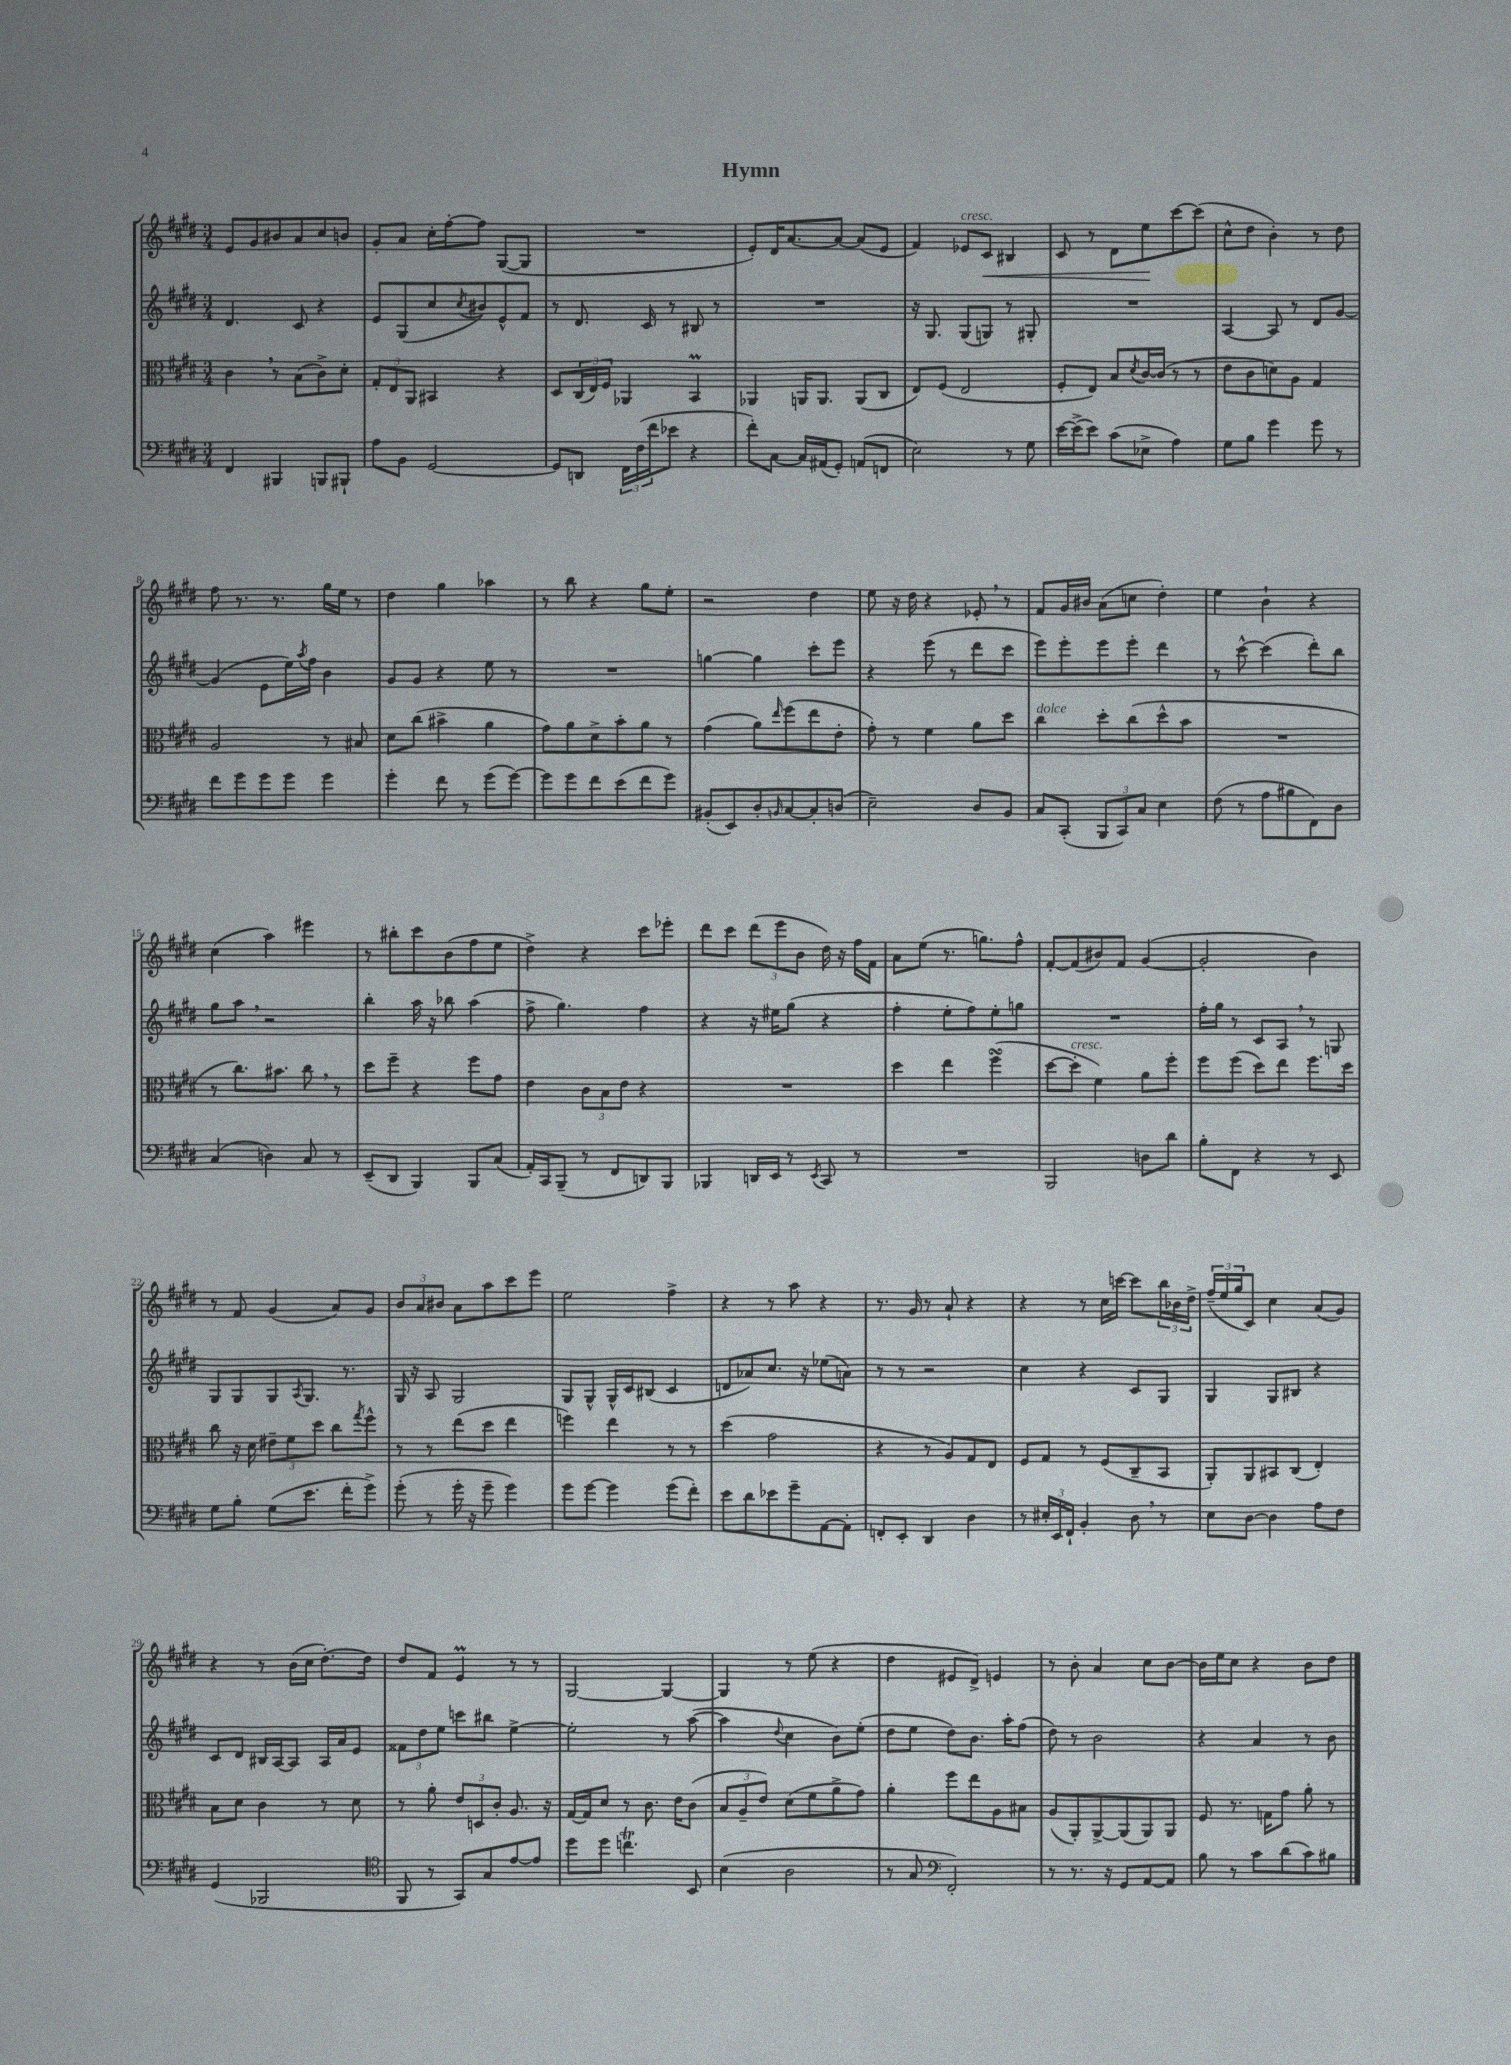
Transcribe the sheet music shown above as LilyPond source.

\header { title = "Hymn" }
<<
\new StaffGroup <<
\new Staff = "s0" {
    \clef treble \key e \major \numericTimeSignature \time 3/4
    e'8 gis'8 bis'8 a'8 cis''8 b'8 |
    gis'8-. a'8 cis''16-. fis''16~-. fis''8 gis8~( gis8 |
    R2. |
    e'8-.) dis'16 a'8.~ a'8~ a'8( e'8 |
    fis'4) ees'8^\markup { \italic "cresc." } cis'8\< bis4 |
    cis'8 r8 dis'8 e''8\! cis'''8~ cis'''8( |
    cis''8-^ dis''8 b'4-.) r8 dis''8 |
    fis''8 r8. r8. gis''16 e''16 r8 |
    dis''4 gis''4 aes''4 |
    r8 b''8 r4 gis''8 e''8-. |
    r2 dis''4 |
    e''8 r16 dis''16 r4 ees'8-. \breathe r8 |
    fis'8 gis'16 bis'16 a'8( c''8 dis''4-.) |
    e''4 b'4-! r4 |
    cis''4( a''4) eis'''4 |
    r8 bis''8-. cis'''8 b'8( fis''8 e''8 |
    dis''4->) r4 cis'''8 ees'''8-. |
    dis'''8 cis'''8 \tuplet 3/2 { dis'''8( e'''8 b'8 } dis''16) r16 fis''16 fis'16 |
    a'8 e''8( r8. g''8.) fis''8-^ |
    fis'8~-. fis'8( bis'8) fis'8 gis'4~( |
    gis'2-. b'4) |
    r8 fis'8 gis'4( a'8) gis'8 |
    \tuplet 3/2 { b'8 a'8 bis'8 } a'8 a''8 cis'''8 e'''8 |
    e''2 fis''4-> |
    r4 r8 a''8 r4 |
    r8. gis'16 r8 a'8-! r4 |
    r4 r8 cis''16 c'''16~ c'''8 \tuplet 3/2 { b''16 bes'16 dis''16-> } |
    \tuplet 3/2 { fis''16--( e''16 gis''16 } cis'8) cis''4 a'8( gis'8) |
    r4 r8 b'16( cis''16 dis''8.~-.) dis''16 |
    dis''8 fis'8 e'4\prall r8 r8 |
    gis2~ gis4~ |
    gis4 r8 e''8( r4 |
    dis''4 eis'8 dis'8->) e'4 |
    r8 b'8-. a'4 cis''8 b'8~ |
    b'16 e''16 cis''8 r4 b'8 dis''8 \bar "|." |
}
\new Staff = "s1" {
    \clef treble \key e \major \numericTimeSignature \time 3/4
    dis'4. cis'8 r4 |
    e'8 gis8( cis''8 \acciaccatura { cis''8 } bis'8) e'8-^ fis'8 |
    r8 dis'8. cis'16 r8 bis8 r8 |
    R2. |
    r16 gis8. gis8( g8) r8 gis8-. |
    R2. |
    a4~ a8 r8 dis'8 gis'8~ |
    gis'4( e'8 e''16) \acciaccatura { a''8 } fis''16 b'4 |
    gis'8 gis'8 r4 e''8 r8 |
    R2. |
    g''4~ g''4 cis'''8-. e'''8 |
    r4 e'''8( r8 dis'''8 cis'''8 |
    e'''8) e'''8-. e'''8 e'''8-. dis'''4 |
    r8 cis'''8~-^ cis'''4( dis'''8-.) b''8 |
    gis''8 a''8 \breathe r2 |
    b''4-. a''16 r16 bes''8 a''4( |
    fis''8-> gis''4.) fis''4 |
    r4 r16 eis''16 gis''8( r4 |
    fis''4-. e''8-. fis''8) e''8-. g''8 |
    R2. |
    fis''16-. gis''16 r8 cis'8 a8 \breathe r8 g8 |
    gis8 gis8 gis8 \acciaccatura { a8 } gis8. r8. |
    gis16 r16 a8 gis2 |
    gis8 gis8-^ gis16-^ cis'16 bis8( cis'4 |
    d'8 aes'8) cis''8. r16 ees''8( a'8) |
    r8 r8 r2 |
    cis''4 r4 cis'8 gis8 |
    gis4 gis8 bis8 r4 |
    cis'8 dis'8 bis16 a16~ a8 a16 a'16 e'8 |
    \tuplet 3/2 { fisis'8 dis''8 e''8 } c'''8 bis''8 e''4~-> |
    e''2-. r8 a''8~( |
    a''4 \appoggiatura { dis''8 } cis''4 b'8) e''8-.( |
    dis''8 e''8 dis''8) b'8. a''16-. fis''8( |
    dis''8) r8 b'2 |
    r4 a'4 r8 b'8 \bar "|." |
}
\new Staff = "s2" {
    \clef alto \key e \major \numericTimeSignature \time 3/4
    cis'4 \breathe r8 b8( cis'8->) dis'8-. |
    \tuplet 3/2 { gis8-. e8 a,8 } bis,4 r4 |
    dis8 \tuplet 3/2 { cis16( e16) fis16 } aes,4 b,4\prall |
    aes,4 a,16 a,8. a,8( cis8 |
    e8) fis8( e2 |
    fis8-. e8) b8 \acciaccatura { dis'8 } cis'16~ cis'16( r8 r8 |
    e'8 cis'8 d'8) a8 gis4 |
    a2 r8 bis8 |
    dis'8 cis''8( bis'4-> a'4 |
    gis'8) a'8 dis'8-> b'8-. a'8 r8 |
    gis'4( a'8) \grace { e''16 } fis''8( e''8 e'8-. |
    gis'8-.) r8 fis'4 a'8 dis''8 |
    cis''4^\markup { \italic "dolce" } dis''8-. cis''8( dis''8-^ b'8 |
    R2. |
    r8 cis''8.) bis'8. cis''8 \breathe r8 |
    dis''8 fis''8-- r4 fis''8 gis'8 |
    e'4 \tuplet 3/2 { cis'8 b8 e'8 } r4 |
    R2. |
    dis''4 e''4 fis''4\turn( |
    dis''8~ dis''8-.^\markup { \italic "cresc." } fis'4) a'8 fis''8-. |
    fis''8 fis''8( dis''8) e''8 fis''8. dis''16 |
    cis''8 r16 dis'16 \tuplet 3/2 { eis'8-- fis'8 dis''8 } cis''8 \acciaccatura { gis''8 } fis''8-^ |
    r8 r8 e''8( dis''8 e''4 |
    f''4) e''4 r8 r8 |
    dis''4( gis'2 |
    r4 r8 a8) gis8 e8 |
    fis8 gis8 r8 fis8( cis8-- b,8 |
    a,8-.) a,8 bis,8 cis8( e4-.) |
    b8 dis'8 cis'4 r8 dis'8 |
    r8 a'8-. \tuplet 3/2 { e'8 d8 cis'8-. } a8. r16 |
    gis16~ gis16 dis'8 r8 cis'8. e'16 cis'8( |
    \tuplet 3/2 { b8 a8-- e'8) } dis'8( fis'8 a'8-> gis'8) |
    a'4-. fis''8 e''8 a8 bis8 |
    a8( a,8-.) a,8~-> a,8( a,8) a,8 |
    fis8 r8. g16 gis'8 a'8-. r8 \bar "|." |
}
\new Staff = "s3" {
    \clef bass \key e \major \numericTimeSignature \time 3/4
    fis,4 bis,,4 b,,8 bis,,8-! |
    a8 b,8 gis,2~ |
    gis,8 d,8 \tuplet 3/2 { fis,16 fis16( fis'16 } ees'8 r4 |
    fis'8-.) cis8~ cis16 ais,16( gis,8-.) a,8( f,8 |
    e2) r8 gis8 |
    e'16~ e'16->( e'8) cis'8( ees8-> a4) |
    gis8 b8 gis'4 gis'8 r8 |
    fis'8 gis'8 gis'8 gis'8 gis'4 |
    gis'4-. fis'8 r8 gis'8( gis'8~) |
    gis'8 gis'8 fis'8 e'8( fis'8 gis'8) |
    bis,8-.( e,8) dis8-. \grace { b,16 } cis8~ cis8-. d8( |
    e2--) dis8 b,8 |
    cis8 cis,8-.( \tuplet 3/2 { b,,8 cis,8) cis8 } e4 |
    fis8( r8 a8 bis8 fis,8) dis8 |
    cis4( d4) cis8 r8 |
    e,8--( dis,8 b,,4) b,,8 cis8( |
    a,16-.) cis,16 b,,8--( r8 fis,8 d,8) b,,8 |
    bes,,4 d,16 e,16 r8 \acciaccatura { e,8 } cis,8 r8 |
    R2. |
    b,,2 d8 dis'8 |
    b8-. fis,8 r4 r8 e,8 |
    gis8 b8-. gis8( e'8. fis'16-. gis'8->) |
    gis'8-.( r8 gis'16-. r16 gis'8-- gis'4) |
    gis'8 gis'8~ gis'4 gis'8( fis'8-.) |
    e'8 dis'8 ees'8 gis'8-- a,8~ a,8-. |
    f,8-. e,8-. dis,4 dis4 |
    r8 \tuplet 3/2 { eis16-. e,16 fis,16-! } b,4-. dis8 \breathe r8 |
    e8 dis8~ dis4 a8 fis8 |
    gis,4( bes,,2 |
    \clef tenor fis,8 r8 gis,8) gis8 e'8~ e'8 |
    dis''8 dis''8 c''4.\trill b,8 |
    b4( a2 |
    r8 gis8 \clef bass fis,2-.) |
    r8 r8. r16 gis,8 a,8~ a,8 |
    b8 r8 cis'8 dis'8( cis'8) bis8 \bar "|." |
}
>>
>>
